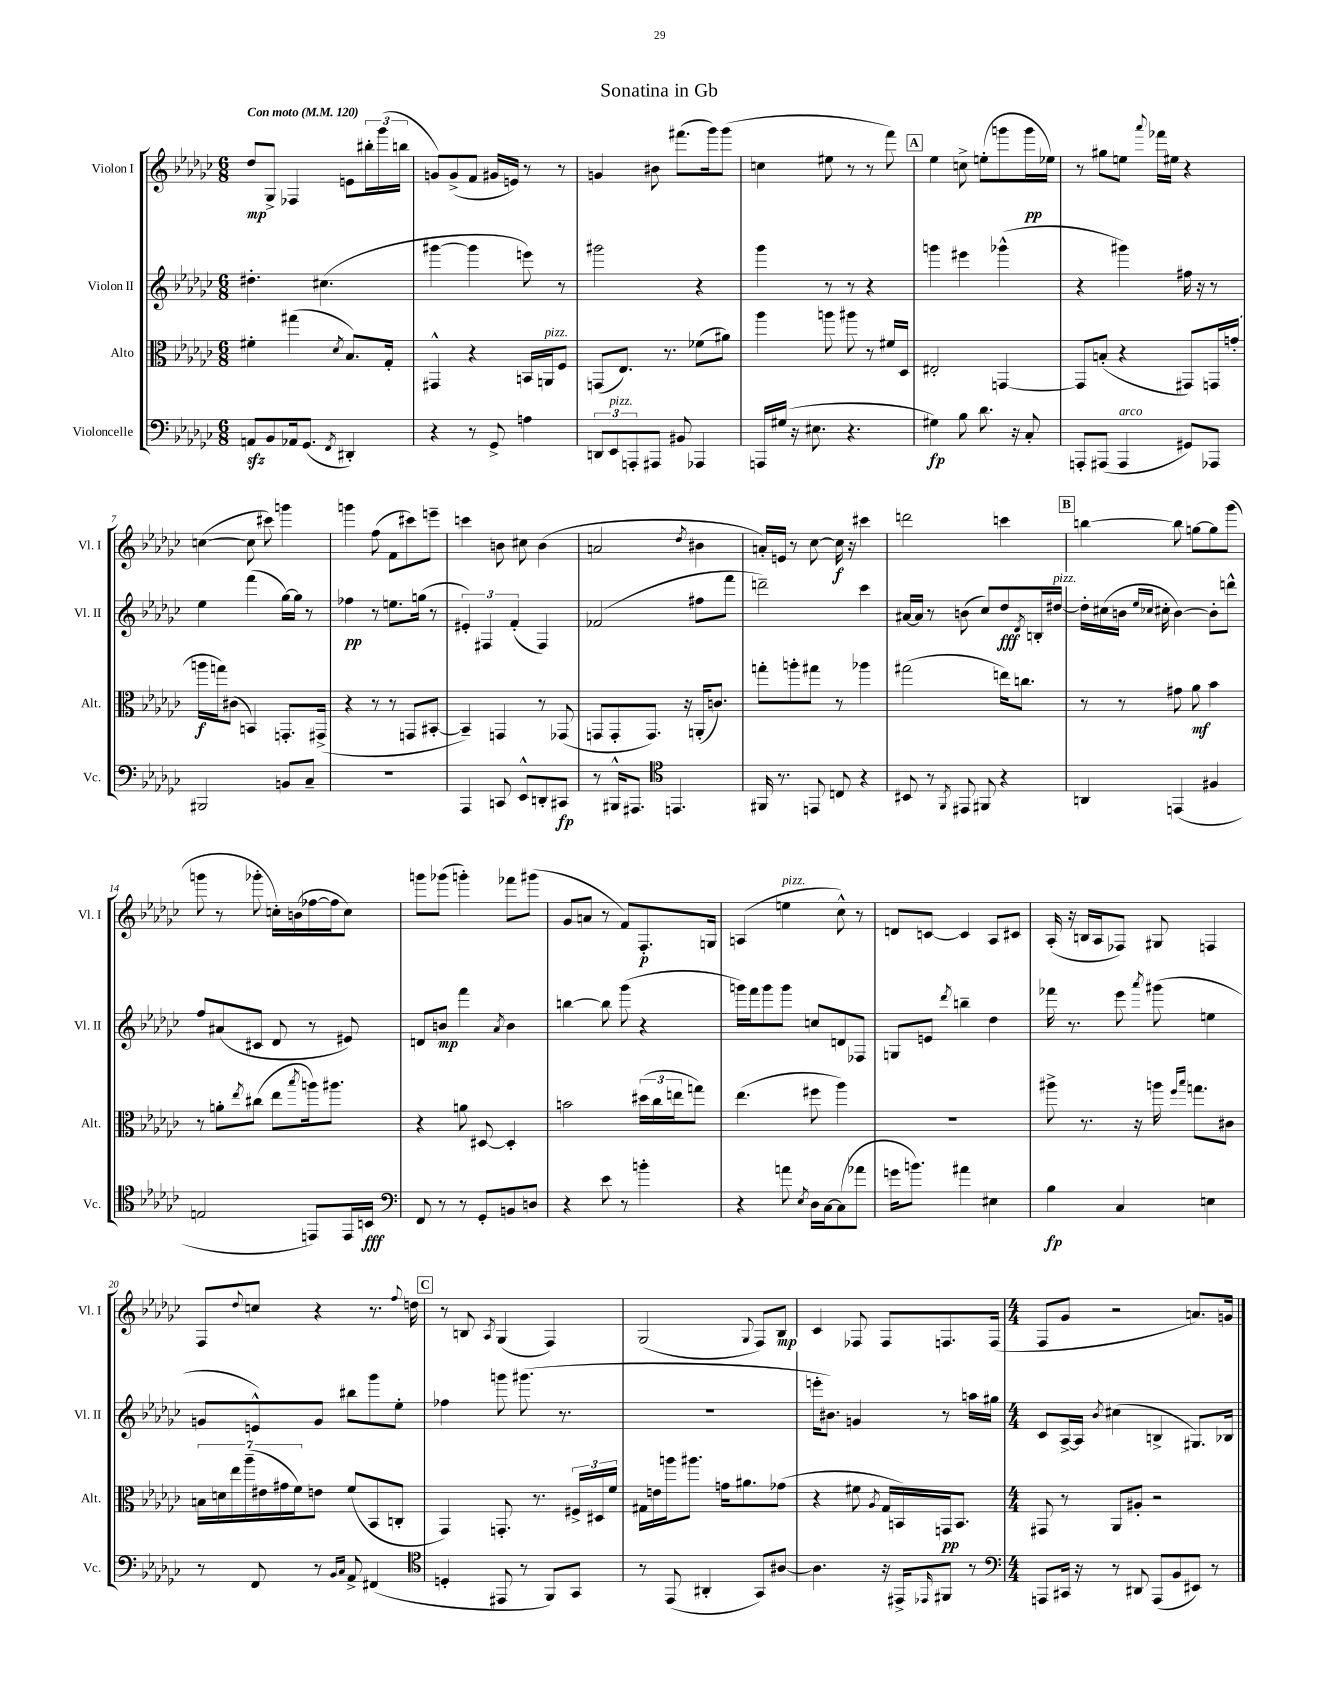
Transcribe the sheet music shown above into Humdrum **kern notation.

**kern	**kern	**kern	**kern
*staff4	*staff3	*staff2	*staff1
*clefF4	*clefC3	*clefG2	*clefG2
*k[b-e-a-d-g-c-]	*k[b-e-a-d-g-c-]	*k[b-e-a-d-g-c-]	*k[b-e-a-d-g-c-]
*M6/8	*M6/8	*M6/8	*M6/8
*MM120	*MM120	*MM120	*MM120
8AA/L	4f#'\	4.dd#'\	8dd-/L
8BB-/	.	.	8G-^/J
16AA-/k	(4gg#\	.	4F-/
(8.GG-/J	.	.	.
.	.	(4.cc#\	.
8qFF/	8qd-/	.	.
4DD#'/)	8.B-/L)	.	8e\L
.	.	.	24bb#'\L
.	.	.	(24ggg-\
.	16G-'/Jk	.	.
.	.	.	24bb\JJ
=	=	=	=
4r	4GG#^^/	[4ggg#\	8g/L)
.	.	.	(8g^/
8r	4r	4ggg#\]	8f/J
8GG-^/	.	.	16g#/LL
.	.	.	16e/JJ)
4A\	16BB/LL	8eee\)	8r
.	16AA/J	.	.
.	8F/J	8r	8r
=	=	=	=
12DD/L	(8GG/L	2ggg#\	4g/
12EE-/	.	.	.
.	8.E-/J)	.	.
12AAA'/	.	.	.
8AAA#/J	.	.	8b#\
.	8.r	.	.
8BB#/	.	.	(8.fff#\L
4AAA-/	(8f-\L	4r	.
.	.	.	16ggg-\k)
.	8a#\J)	.	(8ggg-\J
=	=	=	=
16AAA/LL	4aa-\	4ggg-\	4cc\
(16G#/JJ	.	.	.
16r	.	.	.
8.E#\	.	.	.
.	8aa\	8r	8ee#\
4.r	8aa#\	8r	8r
.	8r	4r	8r
.	16f#/LL	.	8fff\)
.	16D-/JJ	.	.
=	=	=	=
4G#\)	2E#'/	4ggg\	4ee-\
8B-\	.	4eee#\	8cc^\
8.d-\	.	.	(8ee'\L
.	[4GG/	(4ggg-^^\	8ggg\
16r	.	.	.
8C-'/	.	.	16ggg\L
.	.	.	16ee-\JJ)
=	=	=	=
8AAA'/L	8GG/]L	4r	8r
(8AAA#/J	(8B'/J	.	8gg#\L
4AAA#/	4r	4ggg#\)	8ee\J
.	.	.	8qqaaa-/
.	.	.	16fff-\LL
.	.	.	16ee#\JJ
8GG#/L)	8GG#/L)	16ff#\	4r
.	.	16r	.
8AAA-/J	16GG/L	8r	.
.	(16g'/JJ	.	.
=	=	=	=
2BBB#/	16aa\LL	4ee-\	([4cc\
.	16gg\J)	.	.
.	(8c#\J	.	.
.	4BB/)	(4fff\	8cc\]
.	.	.	8ccc#\)
8BB/L	8.GG'/L	[16gg-\LL)	4ggg\
.	.	16gg-\]JJ	.
8C-~/J	.	8r	.
.	(16GG#^/Jk	.	.
=	=	=	=
2.r	4r	4ff-\	4ggg\
.	8r	8r	(8ff\
.	8r	8.ee\L	8f\L
.	8GG/L	.	8ccc#\)
.	.	(16gg\Jk	.
.	[8BB#'/J	8r	8eee~\J
=	=	=	=
4AAA-/	4BB#~/])	6e#'/)	4ccc\
.	.	6F#/	.
8CC/	4GG/	.	8b\
.	.	(6f'/	.
8EE-^^/L	.	.	8cc#\
8DD'/	8r	4F#/)	(4b\
8CC#/J	(8GG-/	.	.
=	=	=	=
8r	8GG/L	(2f-/	2a/
16BBB#^^/LK	8GG'/	.	.
8.AAA#/J	.	.	.
.	8.GG/J)	.	.
*clefC4	*	*	*
4.EE/	.	.	.
.	16r	.	.
.	.	.	8qdd-/
.	(16AA'/LK	8ff#\L	4b#\
.	8.c/J)	.	.
.	.	8fff\J	.
=	=	=	=
16FF#/	8gg'\L	2ddd~\)	16a'/LL)
8.r	.	.	16e/JJ
.	8aa'\	.	8r
8EE/	8gg#\J	.	[8cc-\
8C/	8r	.	16cc-\]
.	.	.	16r
4r	4aa-\	4ccc-\	4ccc#\
=	=	=	=
8BB#/	(2gg#\	[16a#/LL	2ddd\
.	.	16a#/]JJ	.
8r	.	8r	.
8qFF/	.	.	.
8EE#/	.	(8b\	.
8FF#/	.	8cc-/L)	.
4r	16ee\LK)	8dd-/	4ccc\
.	8.cc\J	.	.
.	.	8qd-/	.
.	.	16B'/L	.
.	.	[16dd#/JJ	.
=	=	=	=
4AA/	8r	16dd#'\]LL	[4bb\
.	.	(16cc#\	.
.	8r	16b\JJ	.
.	.	16qqee-/LL	.
.	.	16qqcc-/JJ	.
.	.	16cc#'\	.
(4EE/	8g#\	[4b\)	8bb\]
.	8a-\	.	[8gg\L
4F#/	4b-\	8b'\]L	8gg\]
.	.	8ddd^^\J	(8ggg-\J
=	=	=	=
2E/	8r	8ff/L	8ggg\
.	8a'\L	(8a#/	8r
.	8qee-/	.	.
.	(8cc#\J	8c#/J	8ggg-'\
.	8ee-\L	8d-/	16cc'\LL)
.	.	.	(16b\
.	8qbb-/	.	.
8EE/L)	16aa\k)	8r	[16ff-\
.	8.aa#\J	.	16ff-\]J
16EE/L	.	8e#/)	8cc\J)
16BB/JJ	.	.	.
=	=	=	=
*clefF4	*	*	*
8FF/	4r	8d/L	8ggg\L
8r	.	8b/J	(8ggg-\J
8r	8a\	4fff\	4ggg'\)
8GG-'/L	[8D#/	.	.
.	.	8qa-/	.
8BB/	4D#'/]	4b\	8fff-\L
8D/J	.	.	(8ggg#\J
=	=	=	=
4r	2b\	[4bb\	8g-/L
.	.	.	8a/J
8e-\	.	8bb\]	8r
8r	.	(8ggg-\	8f/L)
4b'\	(24dd#\LL	4r	8.F'/
.	24cc-\	.	.
.	24ee\J	.	.
.	8gg\J)	.	.
.	.	.	16G/Jk
=	=	=	=
4r	(4.ee-\	16ggg\LL)	(4A/
.	.	16fff\J	.
.	.	8ggg\	.
8a\	.	8ggg\J	4ee\
8qE-/	.	.	.
16D-\LL	8ff#\	8cc/L	.
[16C-\J	.	.	.
(8C-\]	4aa-\)	8d/	8cc-^^\)
8a-\J	.	8F-/J	8r
=	=	=	=
16g\LK	2.r	8G/L	8d/L
8.b\J)	.	.	.
.	.	8e/J	[8c/J
.	.	8qddd-/	.
4a#\	.	4bb~\	4c/]
4E#\	.	4dd-\	8A-/L
.	.	.	8c#/J
=	=	=	=
4B-\	8aa#^\	16fff-\	(16A-'/
.	.	8.r	16r
.	8.r	.	16B/LL
.	.	.	16A-/J
4C-/	.	8eee-\	8F-/J)
.	16r	.	.
.	.	8qaaa-/	.
.	16aa\	(8ggg#\	8G#/
.	16qqff/LL	.	.
.	16qqbb-/JJ	.	.
.	8.gg\L	.	.
4E\	.	4ee\	4F/
.	8c#\J	.	.
=	=	=	=
8r	28B\LL	8g/L	8F/L
.	28d\	.	.
.	28ee-\	.	.
.	(28aa-~\	.	.
.	.	.	8qqdd-/
8FF/	.	8e^^/)	8cc/J
.	28e#\	.	.
.	28g#\	.	.
.	28f\J)	.	.
8r	8e\J	8g/J	4r
16qqBB-/LL	.	.	.
16qqC-/JJ	.	.	.
8AA-^/	(8f/L	8bb#\L	.
(4FF#/	8BB-/	8ggg-\	8.r
.	8C'/J	8ee-'\J	.
.	.	.	8qqff/
.	.	.	16dd\
=	=	=	=
*clefC4	*	*	*
4D'/	4GG-/)	4ff-\	8r
.	.	.	8B/
.	.	.	8qA-/
8EE#/	8.GG'/	8ggg\	(4G-/
8r	.	(8.ggg#\	.
.	8.r	.	.
8FF/L)	.	.	4F/)
.	.	8.r	.
8GG-/J	24F#^/LL	.	.
.	24D#/	.	.
.	24f/JJ	.	.
=	=	=	=
8r	16G#\LL	2.r	(2G-/
.	16e\	.	.
(8EE-/	16aa\J	.	.
.	8.aa#\J	.	.
4AA#'/	.	.	.
.	16g\LK	.	.
.	8.a#\	.	.
.	.	.	8qqG-/
8GG-/L)	.	.	8F/L)
[8A#/J	(8g-\J	.	8B-/J
=	=	=	=
4.A#\]	4r	16eee'\LK	4c-/
.	.	8.b#\J)	.
.	8f#\	4g/	8F-/
.	8qA-/	.	.
16r	16G-/LL	.	8F-/L
16EE#^/LK	16BB/)	.	.
16qqEE-/	.	.	.
8FF#/J	16GG/J	8r	8.F/
.	8.BB/J	.	.
8r	.	16aa\LL	.
.	.	16gg#\JJ	(16F/Jk
=	=	=	=
*clefF4	*	*	*
*M4/4	*M4/4	*M4/4	*M4/4
8AAA/L	8GG#/	8c-/L	8F/L
16CC#/Jk	8r	[16A-^/L	8g-/J
16r	.	16A-/]JJ	.
.	.	8qb-/	.
8r	8AA-/L	(4cc#\	2r
8DD#/	8A#'/J	.	.
(8AAA/L	2r	4B^/	.
8BB-/	.	.	.
8EE#/J)	.	8.G#/L)	8.a/L)
8r	.	.	.
.	.	16B-/Jk	16g/Jk
==	==	==	==
*-	*-	*-	*-
